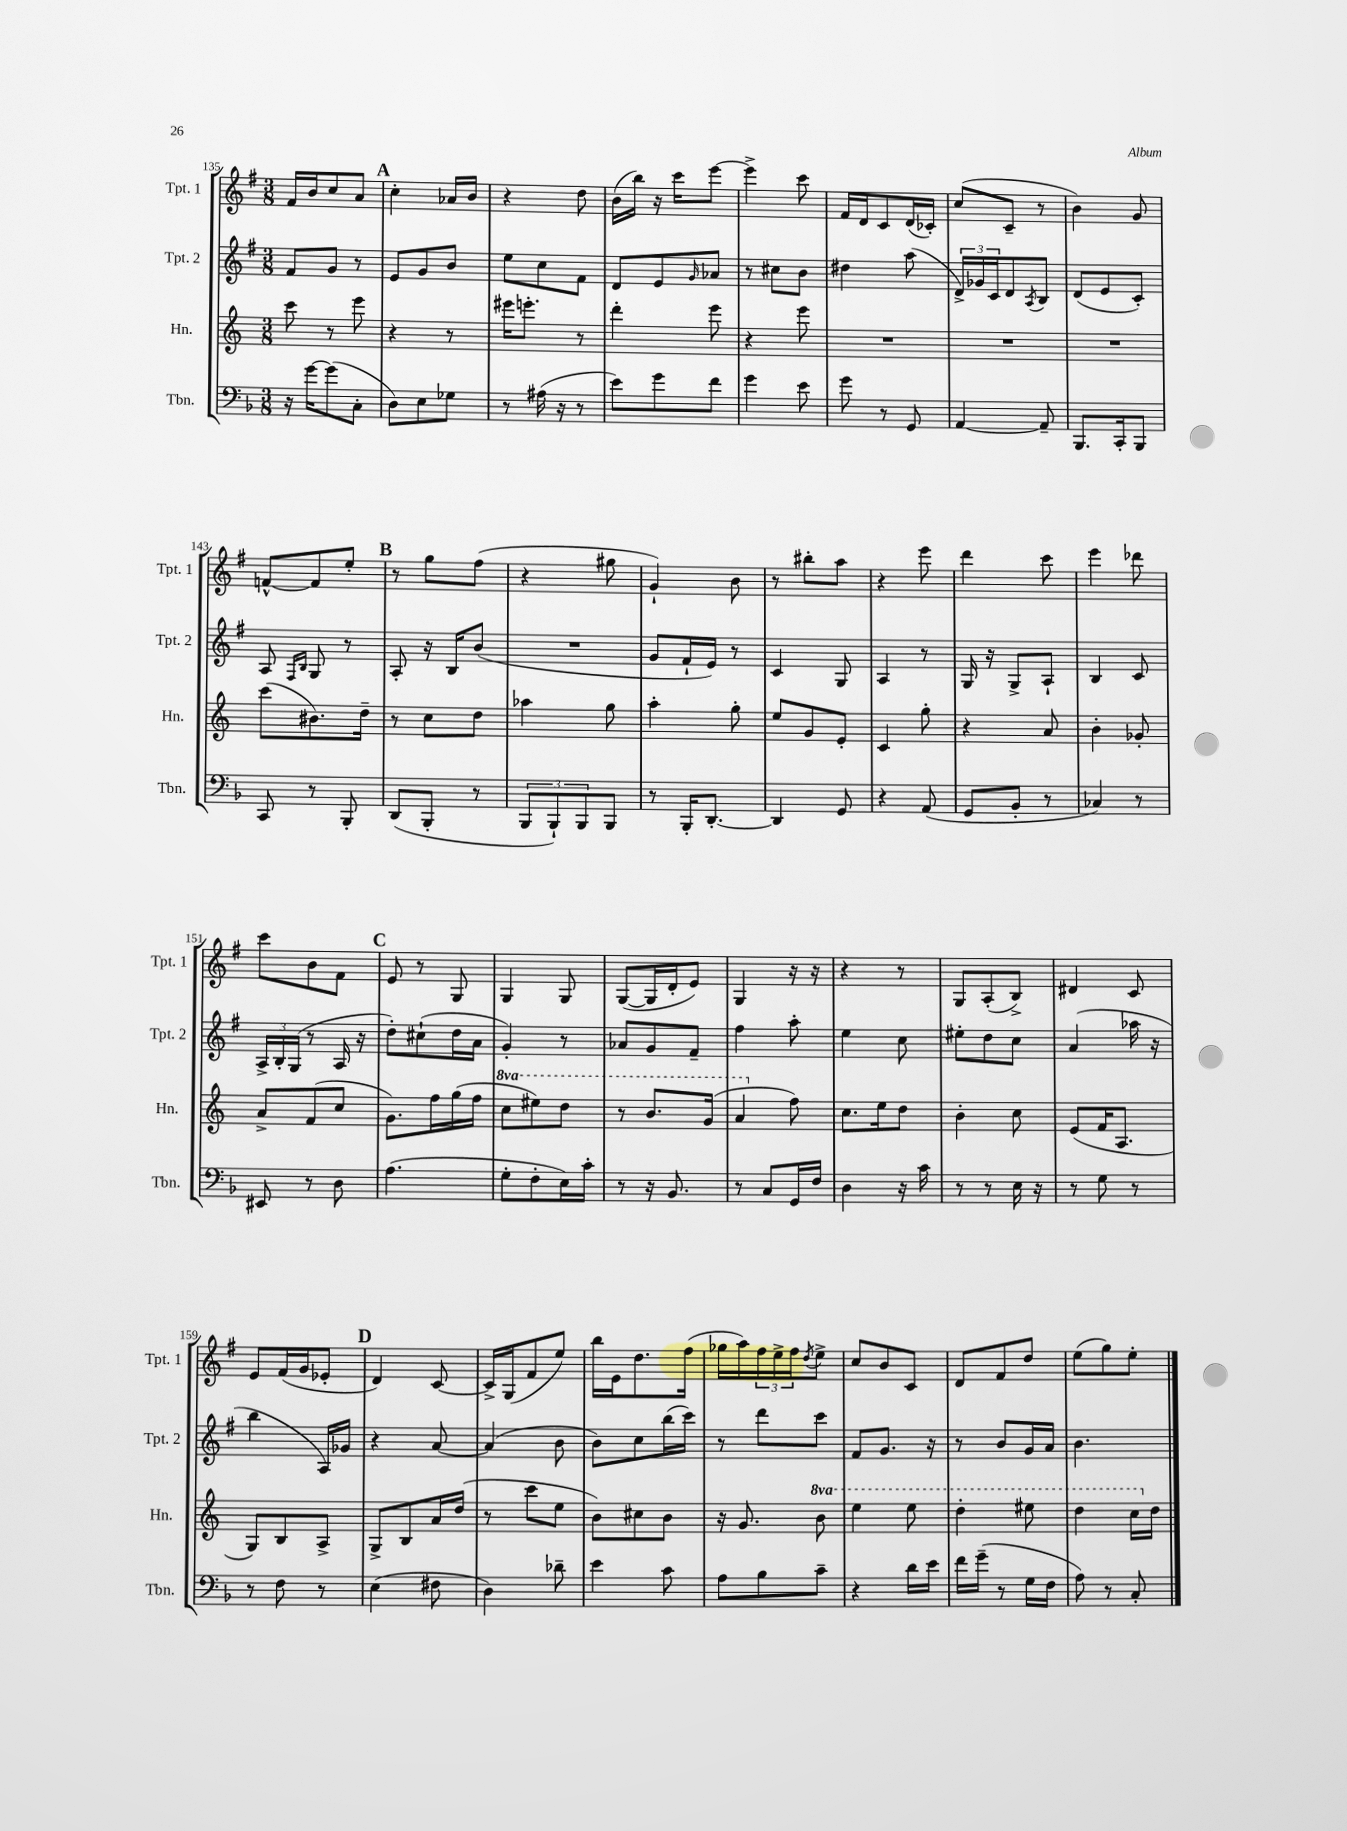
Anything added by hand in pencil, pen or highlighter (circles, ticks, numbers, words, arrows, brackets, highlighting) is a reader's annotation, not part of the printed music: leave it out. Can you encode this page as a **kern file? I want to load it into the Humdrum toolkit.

**kern	**kern	**kern	**kern
*staff4	*staff3	*staff2	*staff1
*clefF4	*clefG2	*clefG2	*clefG2
*k[b-]	*k[]	*k[f#]	*k[f#]
*M3/8	*M3/8	*M3/8	*M3/8
16r	8ccc\	8f#/L	16f#/LL
[16g\LK	.	.	16b/J
(8g\]	8r	8g/J	8cc/
8C'\J	8eee\	8r	8a/J
=	=	=	=
8D\L)	4r	8e/L	4cc'\
8E\	.	8g/	.
8G-\J	8r	8b/J	16a-/LL
.	.	.	16b/JJ
=	=	=	=
8r	16eee#\LK	8ee\L	4r
.	8.eee'\J	.	.
(16A#\	.	8cc\	.
16r	.	.	.
8r	8r	8f#\J	8dd\
=	=	=	=
8e\L)	4ddd'\	8d/L	(16b\LL
.	.	.	16bb\JJ)
8g\	.	8e/	16r
.	.	.	16ccc\LK
.	.	16qqg/	.
8f\J	8eee\	8a-/J	[8eee\J
=	=	=	=
4g\	4r	8r	4eee^\]
.	.	8cc#\L	.
8e\	8eee\	8b\J	8ccc\
=	=	=	=
8g\	4.r	4dd#\	16f#/LL
.	.	.	16d/J
8r	.	.	8c/
8GG/	.	(8aa\	(16d/L
.	.	.	16c-'/JJ)
=	=	=	=
[4AA/	4.r	24d^/LL)	(8cc/L
.	.	24g-/	.
.	.	24c/J	.
.	.	8d/	8c~/J
.	.	8qA/	.
8AA~/]	.	8B/J	8r
=	=	=	=
8.BBB-/L	4.r	(8d/L	4b\)
.	.	8e/	.
16CC'/k	.	.	.
8BBB-/J	.	8c'/J)	8g/
=	=	=	=
8CC/	(8ccc\L	8A/	[8f^^/L
.	.	16qqF#/LL	.
.	.	16qqB/JJ	.
8r	8.b#\)	8G/	8f/]
8BBB-'/	.	8r	8ee'/J
.	16dd~\Jk	.	.
=	=	=	=
(8DD/L	8r	8A'/	8r
8BBB-'/J	8cc\L	16r	8gg\L
.	.	16B/LK	.
8r	8dd\J	(8b/J	(8ff#\J
=	=	=	=
12BBB-/L	4aa-\	4.r	4r
12BBB-`/)	.	.	.
12BBB-/	.	.	.
8BBB-/J	8gg\	.	8gg#\
=	=	=	=
8r	4aa'\	8g/L	4g`/)
16BBB-'/LK	.	16f#`/L	.
[8.DD'/J	.	16e/JJ)	.
.	8gg'\	8r	8b\
=	=	=	=
4DD/]	8ee/L	4c/	8r
.	8g/	.	8bb#'\L
8GG/	8e'/J	8G/	8aa\J
=	=	=	=
4r	4c/	4A/	4r
(8AA/	8gg'\	8r	8eee\
=	=	=	=
8GG/L	4r	16G/	4ddd\
.	.	16r	.
8BB-'/J	.	8G^/L	.
8r	8a/	8A`/J	8ccc\
=	=	=	=
4C-/)	4b'\	4B/	4eee\
8r	8g-'/	8c/	8ddd-\
=	=	=	=
8EE#/	8a^/L	24A^/LL	8ccc\L
.	.	24B'/	.
.	.	(24G/JJ	.
8r	(8f/	8r	8b\
8D\	8cc/J	16A/	8f#\J
.	.	16r	.
=	=	=	=
(4.A\	8.g\L)	8dd'\L)	8e/
.	.	(8cc#`\	8r
.	16ff\L	.	.
.	(16gg\	16dd\L	8G/
.	16ff\JJ	16a\JJ	.
=	=	=	=
8G'\L	8ccc\L	4g'/)	4G/
8F'\	8eee#\)	.	.
16E\L)	8ddd\J	8r	8G/
16c'\JJ	.	.	.
=	=	=	=
8r	8r	8a-/L	([8G/L
16r	8.bb/L	8g/	16G/]L
8.BB-/	.	.	16d'/J
.	.	8f#~/J	8e/J)
.	(16gg/Jk	.	.
=	=	=	=
8r	4aa/	4ff#\	4G/
8C/L	.	.	.
16GG/L	8ff\)	8aa'\	16r
16F/JJ	.	.	16r
=	=	=	=
4D\	8.cc\L	4ee\	4r
.	16ee\k	.	.
16r	8dd\J	8cc\	8r
16c\	.	.	.
=	=	=	=
8r	4b'\	8ee#'\L	8G/L
8r	.	8dd\	(8A'/
16E\	8cc\	8cc\J	8B^/J)
16r	.	.	.
=	=	=	=
8r	(8e/L	(4a/	4d#/
8G\	16f/K	.	.
.	8.A/J	.	.
8r	.	16aa-\	8c/
.	.	16r	.
=	=	=	=
8r	8G/L)	4bb\	8e/L
8F\	8B/	.	(16f#/L
.	.	.	16g/J
8r	8A^/J	16A/LL)	8e-'/J
.	.	16g-/JJ	.
=	=	=	=
(4E\	8G^/L	4r	4d/)
.	8B/	.	.
8F#\	16a/L	[8a/	[8c/
.	(16dd/JJ	.	.
=	=	=	=
4D\)	8r	(4a/]	16c^/]LL
.	.	.	(16G/J
.	8ccc\L	.	8f#/
8d-~\	8ee\J	8b\	8ee/J)
=	=	=	=
4e\	8b\L)	8b\L)	16bb\LL
.	.	.	16e\J
.	8cc#\	8cc\	8.dd\
8c\	8b\J	(16bb\L	.
.	.	16ccc\JJ)	(16ff#\Jk
=	=	=	=
8A\L	16r	8r	16gg-\LL
.	8.g/	.	16aa\)
8B-\	.	8ddd\L	24ff#\
.	.	.	24ee^\
.	.	.	24ff#\J
.	.	.	8qdd/
8c~\J	8bb\	8ccc\J	8ee^\J
=	=	=	=
4r	4eee\	8f#/L	8cc/L
.	.	8.g/J	8b/
16d\LL	8eee\	.	8c/J
16e\JJ	.	16r	.
=	=	=	=
16f\LL	4ddd'\	8r	8d/L
(16g~\JJ	.	.	.
8r	.	8b/L	8f#/
16G\LL	8eee#\	16g/L	8dd/J
16F\JJ	.	16a/JJ	.
=	=	=	=
8A\)	4ddd\	4.b\	(8ee\L
8r	.	.	8gg\)
8C'/	16ccc\LL	.	8ee'\J
.	16dd\JJ	.	.
==	==	==	==
*-	*-	*-	*-
